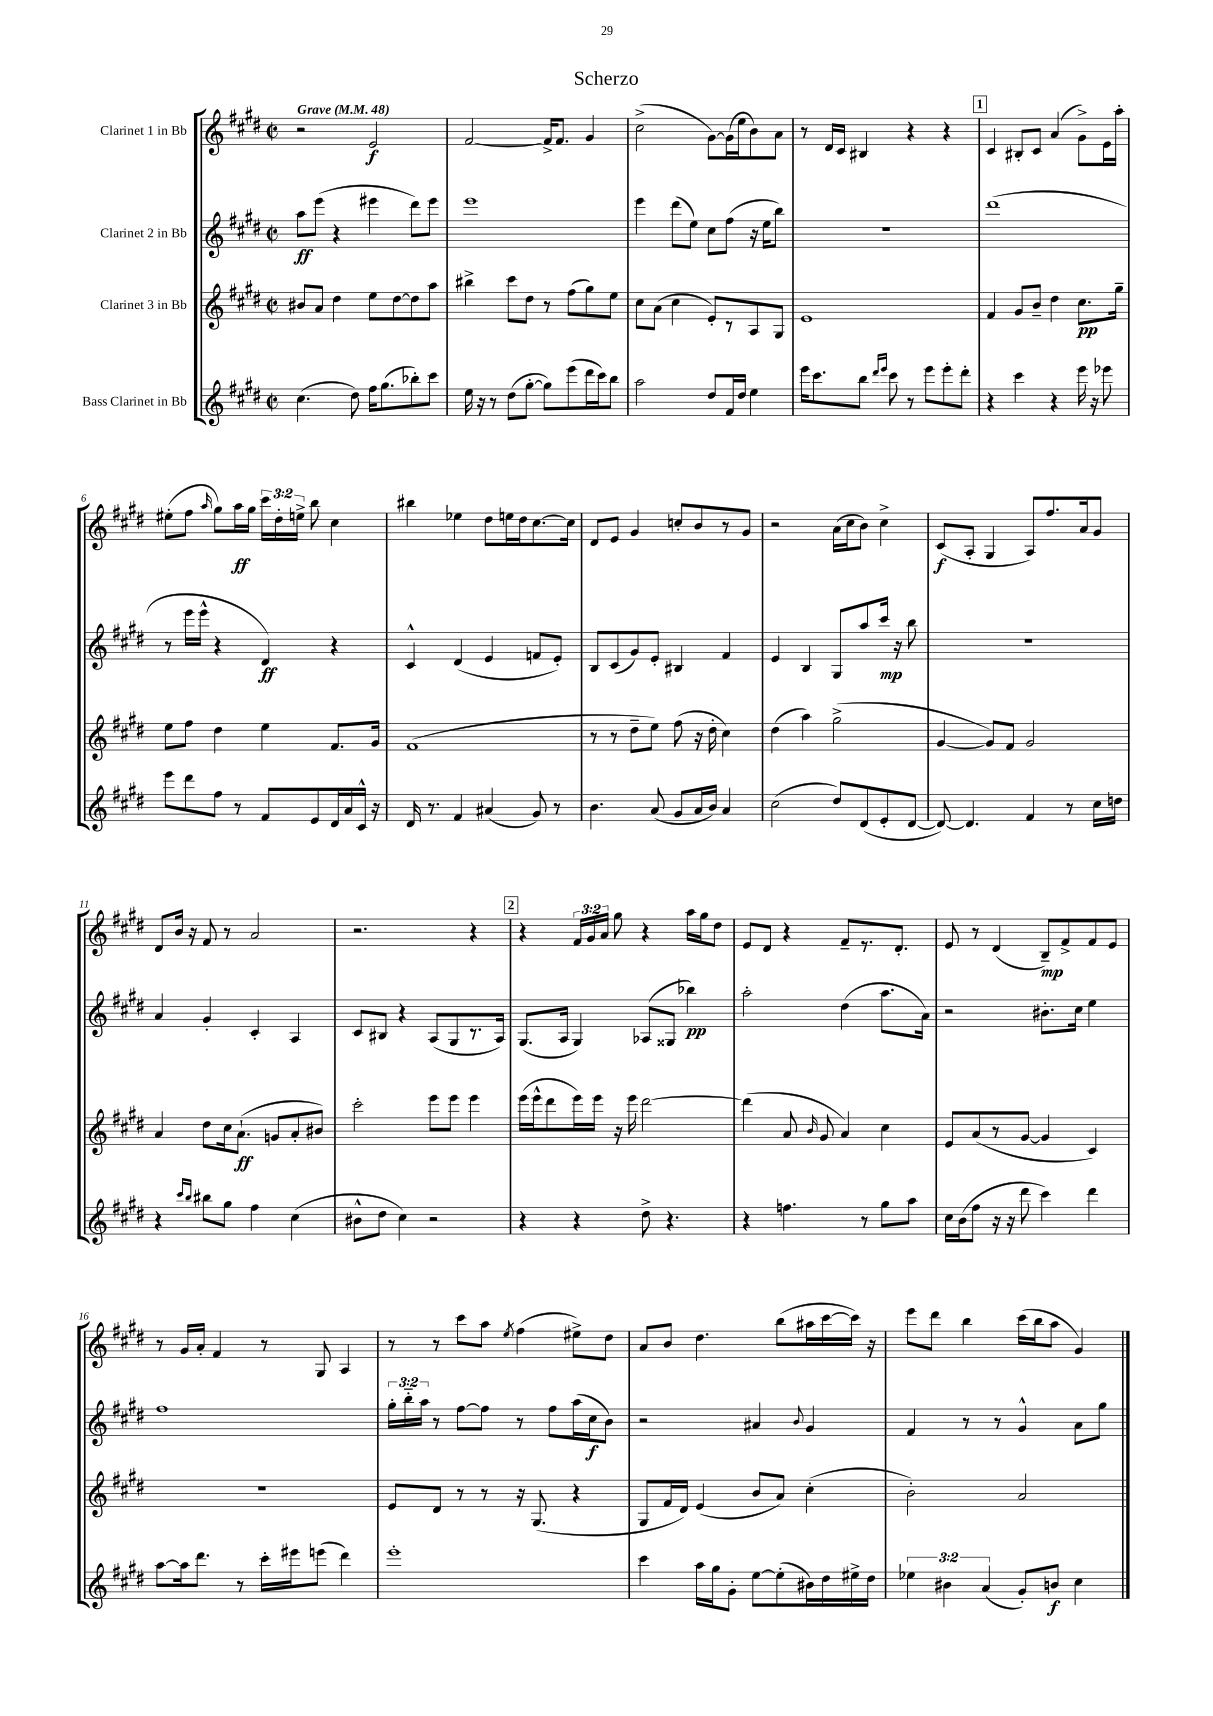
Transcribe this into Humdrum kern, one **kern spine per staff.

**kern	**kern	**kern	**kern
*staff4	*staff3	*staff2	*staff1
*clefG2	*clefG2	*clefG2	*clefG2
*k[f#c#g#d#]	*k[f#c#g#d#]	*k[f#c#g#d#]	*k[f#c#g#d#]
*M2/2	*M2/2	*M2/2	*M2/2
*met(c|)	*met(c|)	*met(c|)	*met(c|)
*MM48	*MM48	*MM48	*MM48
(4.cc#\	8b#/L	8aa\L	2r
.	8a/J	(8eee\J	.
.	4dd#\	4r	.
8dd#\)	.	.	.
16ff#\LK	8ee\L	4eee#\	2e/
(8.gg#\	.	.	.
.	[8dd#\	.	.
8bb-'\)	8dd#\]	8ddd#\L)	.
8ccc#\J	8aa\J	8eee#\J	.
=	=	=	=
16ee\	4bb#^\	1eee	[2f#/
16r	.	.	.
8r	.	.	.
(8dd#\L	8ccc#\L	.	.
[8gg#'\J	8dd#\J	.	.
8gg#\]L)	8r	.	16f#^/]LK
.	.	.	8.f#/J
(8eee\	(8ff#\L	.	.
16ddd#\L	8gg#\)	.	4g#/
16ccc#\J)	.	.	.
8bb\J	8ee\J	.	.
=	=	=	=
2aa\	8cc#\L	4eee\	(2cc#^\
.	(8a\J	.	.
.	4cc#\	(8ddd#\L	.
.	.	8ee\J)	.
8dd#/L	8e'/L)	8cc#\L	[8g#\L)
16f#/L	8r	(8ff#\J	(16g#\]L
16dd#/JJ	.	.	16ee\J
4ee\	8A/	16r	8b\)
.	.	16ee\LK	.
.	8G#/J	8bb\J)	8a\J
=	=	=	=
16eee\LK	1e	1r	8r
8.ccc#\	.	.	.
.	.	.	16d#/LL
.	.	.	16c#/JJ
8bb\J	.	.	4B#/
16qqddd#/LL	.	.	.
16qqeee/JJ	.	.	.
8ccc#\	.	.	.
8r	.	.	4r
8eee\L	.	.	.
8eee'\	.	.	4r
8ddd#'\J	.	.	.
=	=	=	=
4r	4f#/	(1ddd#	4c#/
4ccc#\	8g#/L	.	8B#'/L
.	8b~/J	.	8c#/J
4r	4dd#\	.	(4a/
16eee\	8.cc#\L	.	8g#^\L)
16r	.	.	.
8eee-\	.	.	16e\L
.	16gg#~\Jk	.	16aa'\JJ
=	=	=	=
8eee\L	8ee\L	8r	(8ee#'\L
8ddd#\	8ff#\J	16eee\LL	8ff#\J
.	.	16eee^^\JJ	.
.	.	.	16qqaa/
8ff#\J	4dd#\	4r	8gg#\L)
8r	.	.	16aa\L
.	.	.	16gg#\JJ
8f#/L	4ee\	4d#/)	24ccc#\LL
.	.	.	24dd#'\
.	.	.	24ee^\JJ
8e/	.	.	8bb\
16d#/L	8.f#/L	4r	4cc#\
16a/	.	.	.
16c#^^/JJ	.	.	.
16r	16g#/Jk	.	.
=	=	=	=
16d#/	(1f#	4c#^^/	4bb#\
8.r	.	.	.
4f#/	.	(4d#/	4ee-\
(4a#/	.	4e/	8dd#\L
.	.	.	16ee\L
.	.	.	16dd#\J
8g#/)	.	8f/L	[8.cc#\
8r	.	8e'/J)	.
.	.	.	16cc#\]Jk
=	=	=	=
4.b\	8r	8B/L	8d#/L
.	8r	(8c#/	8e/J
.	8dd#~\L	8g#/)	4g#/
(8a/	8ee\J)	8e'/J	.
8g#/L	(8ff#\	4B#/	8cc'/L
16a/L	16r	.	8b/
16b/JJ)	16dd#'\	.	.
4a/	4cc#\)	4f#/	8r
.	.	.	8g#/J
=	=	=	=
(2cc#\	(4dd#\	4e/	2r
.	4aa\)	4B/	.
8dd#/L)	(2gg#^\	8G#/L	(16a\LL
.	.	.	16cc#\J
(8d#/	.	8aa/	8b\J)
8e'/	.	16ccc#/Jk	4cc#^\
.	.	16r	.
[8d#/J	.	8bb\	.
=	=	=	=
8d#/_)	[4g#/	1r	(8c#/L
4.d#/]	.	.	8A'/J
.	8g#/]L)	.	4G#/
.	8f#/J	.	.
4f#/	2g#/	.	8A/L)
.	.	.	8.ff#/
8r	.	.	.
.	.	.	16a/k
16cc#\LL	.	.	8g#/J
16dd\JJ	.	.	.
=	=	=	=
4r	4a/	4a/	8d#/L
.	.	.	16b/Jk
.	.	.	16r
16qqccc#/LL	.	.	.
16qqbb/JJ	.	.	.
8bb#\L	8dd#\L	4g#'/	8f#/
8gg#\J	16cc#\k	.	8r
.	(8.a`\J	.	.
4ff#\	.	4c#'/	2a/
.	8g/L	.	.
(4cc#\	8a'/	4A/	.
.	8b#/J)	.	.
=	=	=	=
8b#^^\L	2ccc#'\	8c#/L	2.r
8dd#\J	.	8B#/J	.
4cc#\)	.	4r	.
2r	8eee\L	(8A/L	.
.	8eee\J	8G#/	.
.	4eee\	8.r	4r
.	.	16A/Jk)	.
=	=	=	=
4r	(16eee\LL	(8.G#/L	4r
.	16eee^^\J	.	.
.	8ddd#\	.	.
.	.	16A/Jk	.
4r	16eee\L)	4G#/)	24f#/LL
.	.	.	24g#/
.	16eee\JJ	.	.
.	.	.	24a/JJ
.	16r	.	8gg#\
.	16eee\	.	.
8dd#^\	[2ddd#\	(8A-/L	4r
4.r	.	8G##/J	.
.	.	4bb-\)	16aa\LL
.	.	.	16gg#\J
.	.	.	8dd#\J
=	=	=	=
4r	(4ddd#\]	2aa'\	8e/L
.	.	.	8d#/J
4.ff\	8a/	.	4r
.	16qqb/	.	.
.	8g#/	.	.
.	4a/)	(4dd#\	8f#~/L
8r	.	.	8.r
8gg#\L	4cc#\	8.aa\L	.
.	.	.	8.d#'/J
8aa\J	.	.	.
.	.	16a\Jk)	.
=	=	=	=
16cc#\LL	8e/L	2r	8e/
(16b\J	.	.	.
8ff#\J	(8a/	.	8r
16r	8r	.	(4d#/
16r	.	.	.
8ddd#\	[8g#/J	.	.
4ccc#\)	4g#/]	8.b#'\L	8B~/L)
.	.	.	8f#^/
.	.	16cc#\Jk	.
4ddd#\	4c#/)	4ee\	8f#/
.	.	.	8e/J
=	=	=	=
[8aa\L	1r	1ff#	8r
16aa\]k	.	.	16g#/LL
8.ddd#\J	.	.	16a'/JJ
.	.	.	4f#/
8r	.	.	.
16ccc#'\LL	.	.	8r
16eee#\J	.	.	.
(8eee\J	.	.	8G#/
4ddd#\)	.	.	4A/
=	=	=	=
1eee'	8e/L	24gg#'\LL	8r
.	.	24bb'~\	.
.	.	24aa\JJ	.
.	8d#/J	8r	8r
.	8r	[8ff#\L	8ccc#\L
.	8r	8ff#\]J	8aa\J
.	.	.	8qee/
.	16r	8r	(4ff#\
.	(8.G#/	.	.
.	.	8ff#\L	.
.	4r	(16aa\L	8ee#^\L)
.	.	16cc#\J	.
.	.	8b\J)	8dd#\J
=	=	=	=
4ccc#\	8G#/L	2r	8a/L
.	16f#/L	.	8b/J
.	16d#/JJ)	.	.
16aa\LL	(4e/	.	4.dd#\
16gg#\J	.	.	.
8g#'\J	.	.	.
[8ee\L	8b/L	4a#/	.
(8ee'\]	8a/J)	.	(8bb\L
.	.	8qqb/	.
16b#\L)	(4cc#'\	4g#/	16aa#\L
16dd#\	.	.	[16ccc#\
16ee#^\	.	.	16ccc#\]JJ)
16dd#\JJ	.	.	16r
=	=	=	=
6ee-\	2b'\)	4f#/	8eee\L
.	.	.	8ddd#\J
6b#\	.	.	.
.	.	8r	4bb\
(6a/	.	.	.
.	.	8r	.
8g#'/L)	2a/	4g#^^/	(16ccc#\LL
.	.	.	16bb\J
8b/J	.	.	8aa\J
4cc#\	.	8a\L	4g#/)
.	.	8gg#\J	.
==	==	==	==
*-	*-	*-	*-
